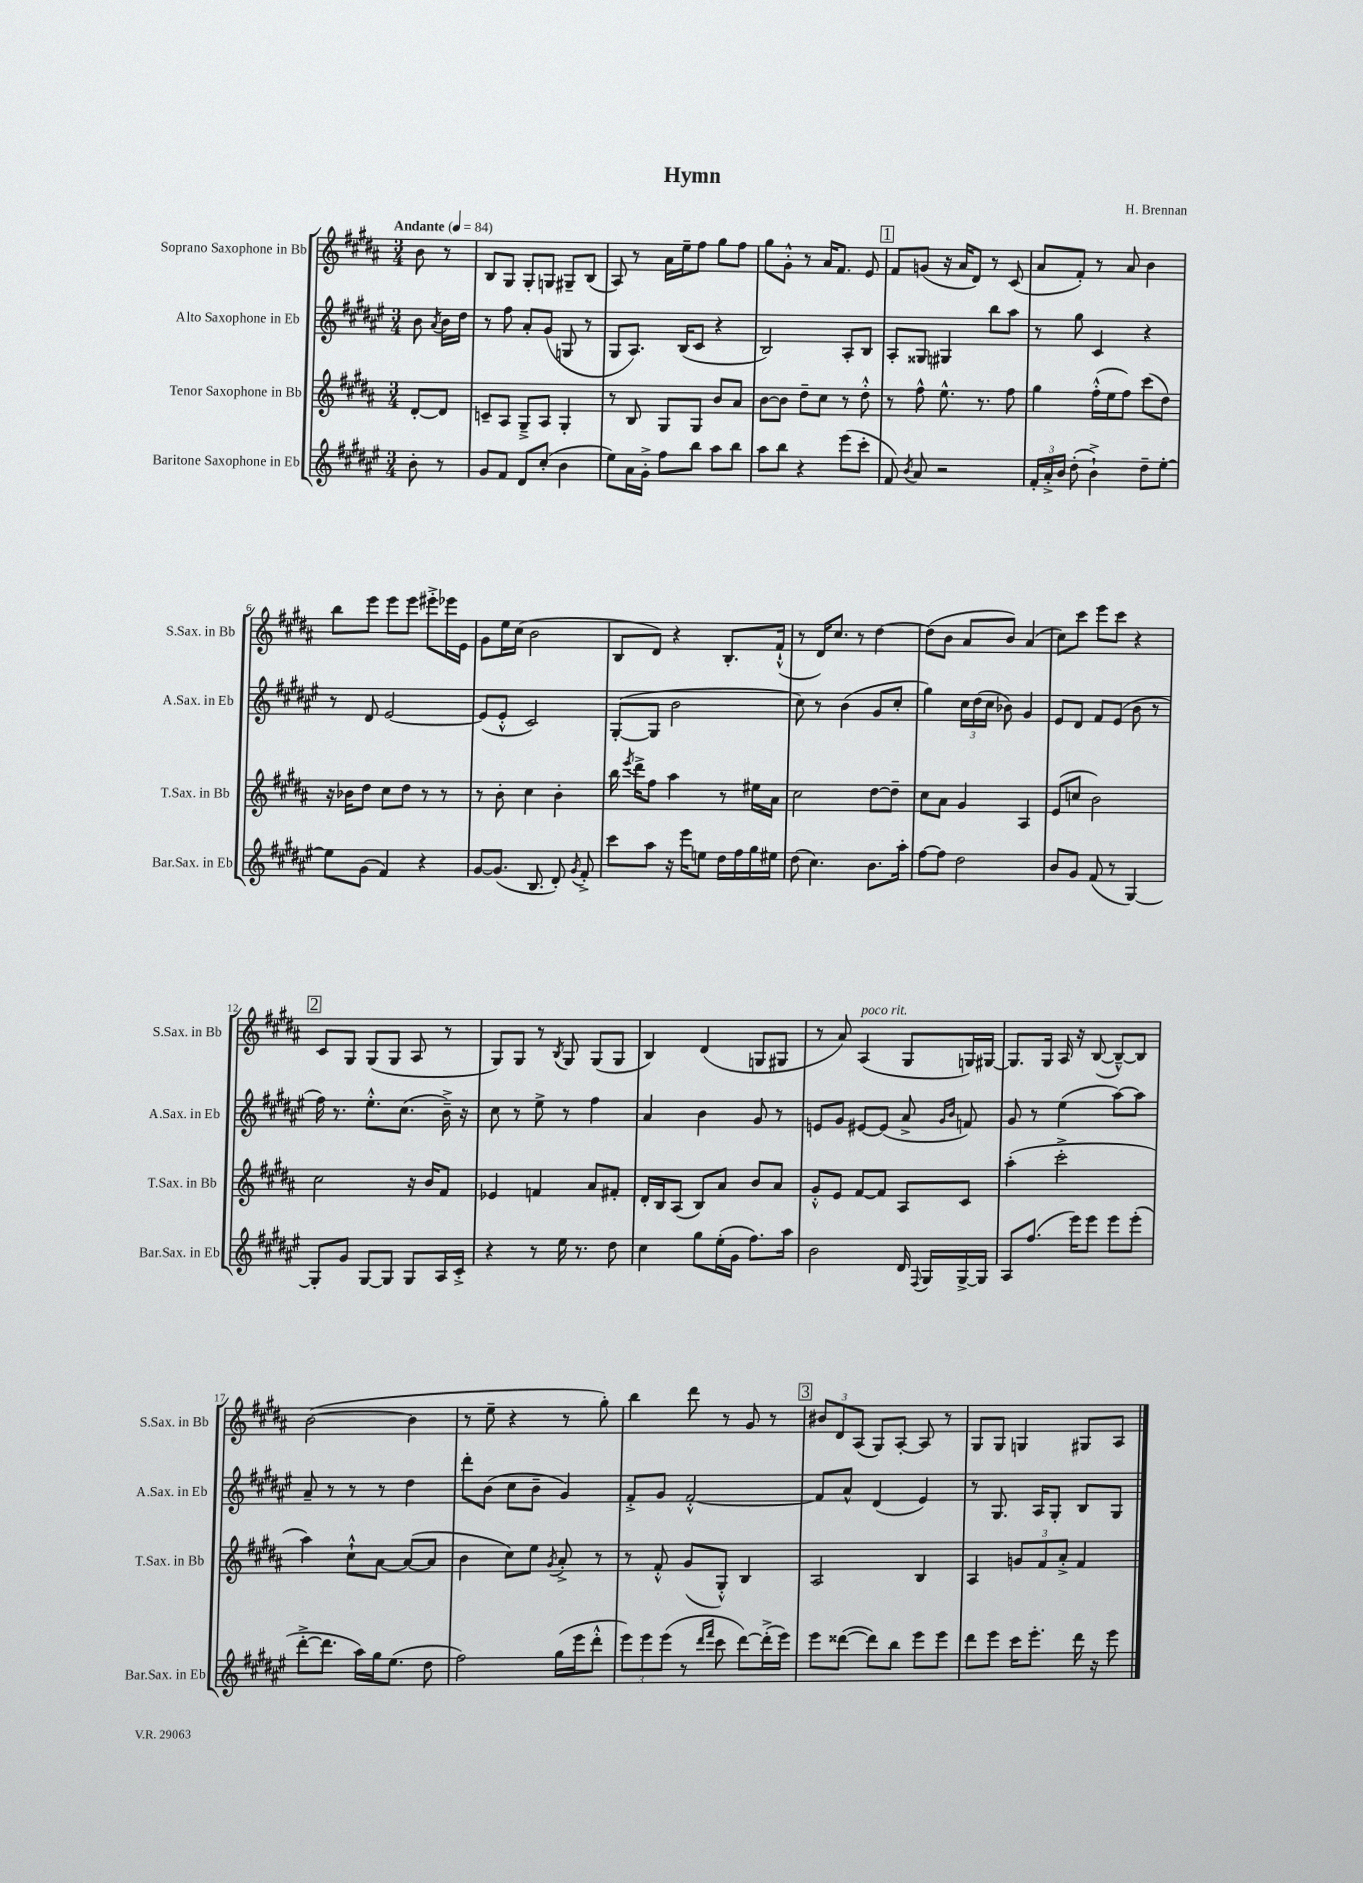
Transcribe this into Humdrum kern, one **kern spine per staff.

**kern	**kern	**kern	**kern
*staff4	*staff3	*staff2	*staff1
*clefG2	*clefG2	*clefG2	*clefG2
*k[f#c#g#d#a#e#]	*k[f#c#g#d#a#]	*k[f#c#g#d#a#e#]	*k[f#c#g#d#a#]
*M3/4	*M3/4	*M3/4	*M3/4
*MM84	*MM84	*MM84	*MM84
8b'	[8d#'	8b	8b
.	.	8qa#	.
8r	8d#]	16b	8r
.	.	16dd#	.
=	=	=	=
8g#	8c~	8r	8B
8f#	8A#	8ff#	8G#
8d#	8G#~^	8a#'	8G#'
(8cc#'	8A#	(8g#	8G
4b	4G#'	8G	8G#~
.	.	8r	(8B
=	=	=	=
8ee#)	8r	8G#	8A#)
16a#	8B	8.A#)	8r
16g#'^	.	.	.
8ff#	8G#	.	16a#
.	.	(16B	16ee~
8bb	8G#	8c#	8ff#
8aa#	8b	4r	8gg#
8bb	8a#	.	8ff#
=	=	=	=
8aa#	[8b	2B)	8gg#
8bb	8b]	.	8g#'^^
4r	8dd#~	.	8r
.	8cc#	.	16a#
.	.	.	8.f#
(8eee#	8r	8A#'	.
8ccc#'	8dd#'^^	8B	8e
=	=	=	=
8f#)	8r	8A#'	8f#
8qb	.	.	.
8a#	8ff#^^	8G##	(8g
2r	8.ee^^	4G#	16r
.	.	.	16a#
.	.	.	8d#)
.	8.r	.	.
.	.	8bb	8r
.	8ff#	8aa#	(8c#
=	=	=	=
24f#'	4gg#	8r	8a#
24a#'^	.	.	.
24b	.	.	.
(8dd#'	.	8gg#	8f#')
4b`^)	(16ff#'^^	4c#	8r
.	16ee	.	.
.	8ff#)	.	8a#
8dd#~	(8ccc#	4r	4b
[8ee#'	8dd#)	.	.
=	=	=	=
8ee#]	16r	8r	8bb
.	16b-	.	.
(8g#	8dd#	8d#	8eee
4f#)	8cc#	[2e#	8eee
.	8dd#	.	8eee
4r	8r	.	8eee#'^
.	8r	.	16eee-
.	.	.	16e
=	=	=	=
[8g#	8r	(8e#]	8g#
(8.g#]	8b'	8e#'^^	16ee
.	.	.	(16cc#
.	4cc#	2c#)	2b
8.B	.	.	.
8d#')	4b'	.	.
8qg#	.	.	.
8f#'^	.	.	.
=	=	=	=
8ccc#	16bb	([8G#'	8B
.	8qeee	.	.
.	16ddd#^	.	.
8aa#	8ff#	8G#]	8d#)
16r	4aa#	2b	4r
16eee#	.	.	.
8ee	.	.	.
16dd#	8r	.	8.B'
16ff#	.	.	.
16gg#	16ee#	.	.
16ee#	16a#	.	(16f#`^^
=	=	=	=
(8dd#	2cc#	8cc#)	8r
4.cc#)	.	8r	16d#)
.	.	.	8.cc#
.	.	(4b	.
.	.	.	8r
8.b	[8dd#	8g#	[4dd#
.	8dd#~]	8cc#'	.
16aa#'	.	.	.
=	=	=	=
[8ff#	8cc#	4gg#)	(8dd#]
8ff#]	8a#	.	8b
2dd#	4g#	24cc#	8a#
.	.	(24dd#	.
.	.	24cc#	.
.	.	8b-)	8b)
.	4A#	4g#	(4a#
=	=	=	=
8b	(8e	8e#	8cc#)
8g#	8cc	8d#	8ccc#
(8f#	2b)	8f#	8eee
8r	.	(8e#	8ccc#
[4G#)	.	8b	4r
.	.	8r	.
=	=	=	=
8G#']	2cc#	16ff#)	8c#
.	.	8.r	.
8g#	.	.	8G#
[8G#	.	8.ee#'^^	(8G#
8G#]	.	.	8G#
.	.	(8.cc#	.
8G#	16r	.	8A#
.	16b	.	.
16A#	8f#	16b~^)	8r
16c#'^	.	16r	.
=	=	=	=
4r	4e-	8cc#	8G#)
.	.	8r	8G#
8r	4f	8ee#^	8r
.	.	.	8qB
16ee#	.	8r	8G#
8.r	.	.	.
.	8a#	4ff#	(8G#
8dd#	8f#'	.	8G#
=	=	=	=
4cc#	16d#'	4a#	4B)
.	16B	.	.
.	(8A#	.	.
8gg#	8B)	4b	(4d#
(16ee#'	8a#	.	.
16g#	.	.	.
8.ff#)	8b	8g#	8G
.	8a#	8r	8G#
16aa#	.	.	.
=	=	=	=
2b	8g#'^^	8e	8r
.	8e	8g#	8a#)
.	[8f#	[8e#	(4A#
.	8f#]	(8e#]	.
16d#	8A#	8a#^	8G#
8qqF#	.	.	.
16G#	.	.	.
.	.	16qqg#	.
.	.	16qqb	.
[16G#^	8c#	8f)	16G)
16G#]	.	.	[16G#
=	=	=	=
8A#	(4aa#'	8g#	8.G#]
(8.ff#	.	8r	.
.	.	.	16G#
.	2ccc#'^	(4ee#	16A#
16eee#)	.	.	16r
8eee#	.	.	([8B
8eee#	.	[8aa#)	8B~^^_)
(8eee#'	.	8aa#]	8B]
=	=	=	=
[8ddd#'^	4aa#)	8a#~	([2b
8.ddd#]	.	8r	.
.	8cc#`^^	8r	.
16aa#)	.	.	.
16gg#	[8a#	8r	.
(8.ee#	.	.	.
.	(8a#_	4dd#	4b]
8dd#	8a#]	.	.
=	=	=	=
2ff#)	4b	8ddd#'	8r
.	.	(8b	8ee~
.	8cc#)	8cc#	4r
.	8ee	8b~	.
.	8qg#	.	.
(16gg#	8a#'^	4g#)	8r
16eee#	.	.	.
8ddd#'^^	8r	.	8gg#')
=	=	=	=
12eee#)	8r	8f#'^	4bb
12eee#	.	.	.
.	8f#'^^	8g#	.
(12eee#	.	.	.
8r	(8g#	[2f#'^^	8ddd#
16qqddd#	.	.	.
16qqfff#	.	.	.
8ccc#	8G#'^^)	.	8r
[8ddd#)	4B	.	8g#
(16ddd#'^]	.	.	8r
16eee#)	.	.	.
=	=	=	=
8eee#	2A#	8f#]	12b#
.	.	.	12d#
([8ddd##	.	8a#^^	.
.	.	.	(12A#
8ddd##])	.	(4d#	8G#)
8bb	.	.	[8A#'
8eee#	4B	4e#)	8A#]
8eee#	.	.	8r
=	=	=	=
8ddd#	4A#	8r	8G#
8eee#	.	8.G#	8G#
16ccc#	12g	.	4G
8.eee#'	.	16A#	.
.	12f#	.	.
.	.	8G#'	.
.	12a#'^	.	.
16ddd#	4f#	8B	8G#
16r	.	.	.
8eee#	.	8G#	8A#
==	==	==	==
*-	*-	*-	*-
